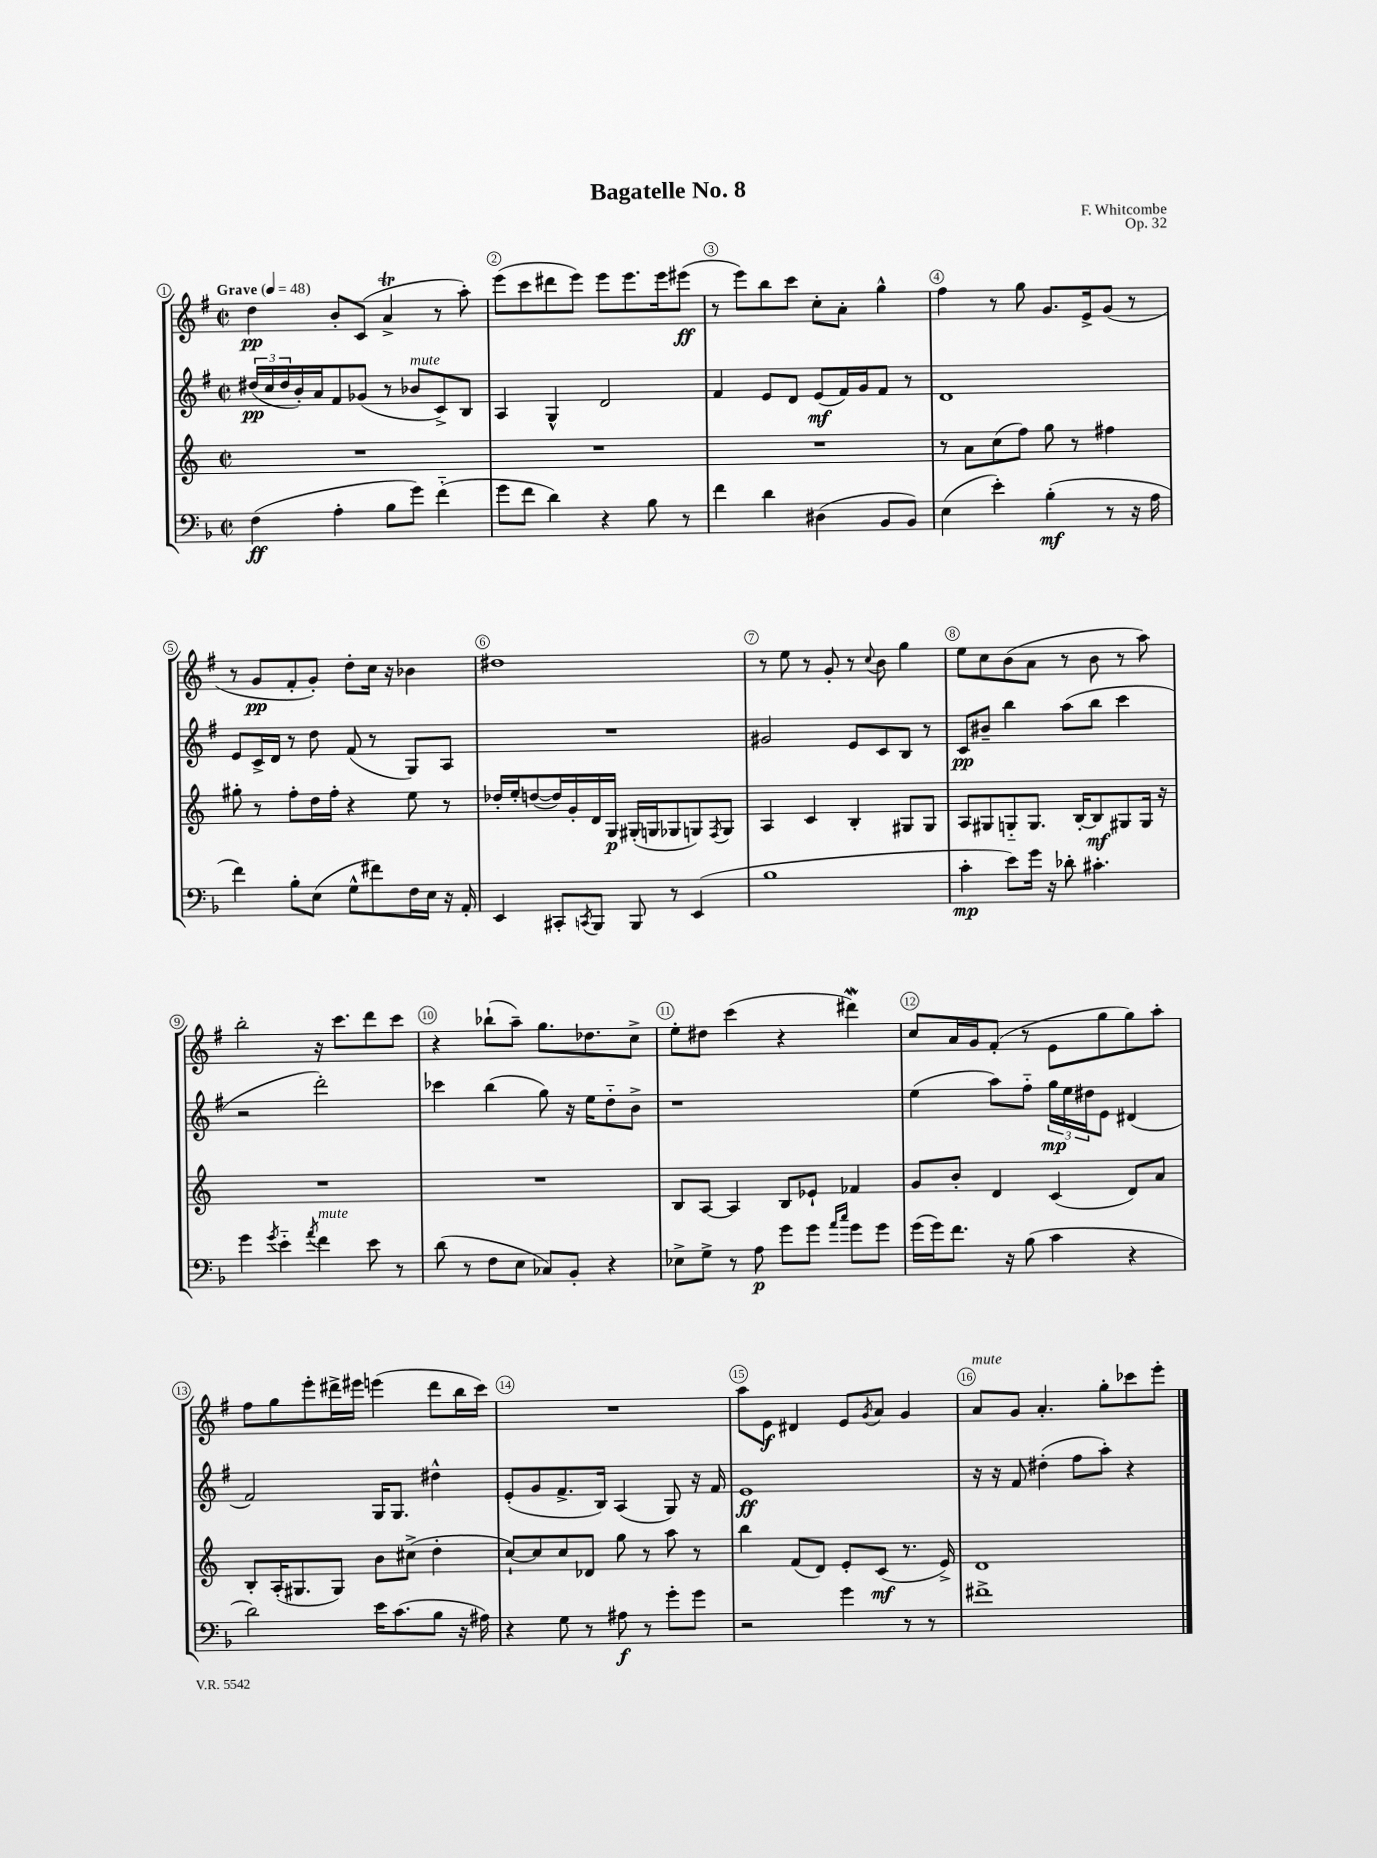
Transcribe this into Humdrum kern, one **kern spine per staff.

**kern	**dynam	**kern	**dynam	**kern	**dynam	**kern	**dynam
*part4	*part4	*part3	*part3	*part2	*part2	*part1	*part1
*staff4	*staff4	*staff3	*staff3	*staff2	*staff2	*staff1	*staff1
*clefF4	*	*clefG2	*	*clefG2	*	*clefG2	*
*k[b-]	*	*k[]	*	*k[f#]	*	*k[f#]	*
*M2/2	*	*M2/2	*	*M2/2	*	*M2/2	*
*met(c|)	*	*met(c|)	*	*met(c|)	*	*met(c|)	*
*MM48	*	*MM48	*	*MM48	*	*MM48	*
=1	=1	=1	=1	=1	=1	=1	=1
!	!	!	!	!	!	!LO:TX:a:B:t=Grave	!
(4F\	ff	1r	.	(24dd#X/LL	pp	4dd\	pp
.	.	.	.	24cc/	.	.	.
.	.	.	.	24dd#/	.	.	.
.	.	.	.	16b'/)	.	.	.
.	.	.	.	16a/J	.	.	.
4A'\	.	.	.	8f#/	.	8b'/L	.
.	.	.	.	(8g-X/J	.	(8c/J	.
8B-\L	.	.	.	8r	.	4aT^/	.
!	!	!	!	!LO:TX:a:i:t=mute	!	!	!
8g\J)	.	.	.	8b-X/L	.	.	.
(4f\	.	.	.	8c^/)	.	8r	.
.	.	.	.	8B/J	.	8aa'\)	.
=2	=2	=2	=2	=2	=2	=2	=2
8g\L	.	1r	.	4A/	.	(8eee\L	.
8f\J	.	.	.	.	.	8ccc\	.
4d\)	.	.	.	4G^^/	.	8ddd#X\	.
.	.	.	.	.	.	8eee\J)	.
4r	.	.	.	2d/	.	8eee\L	.
.	.	.	.	.	.	8.eee\	.
8B-\	.	.	.	.	.	.	.
.	.	.	.	.	.	16eee\k	.
8r	.	.	.	.	.	(8eee#X\J	ff
=3	=3	=3	=3	=3	=3	=3	=3
4f\	.	1r	.	4f#/	.	8r	.
.	.	.	.	.	.	8eee\L)	.
4d\	.	.	.	8e/L	.	8bb\	.
.	.	.	.	8d/J	.	8ccc\J	.
(4D#X\	.	.	.	(8e/L	mf	8cc'\L	.
.	.	.	.	16f#/L)	.	8a'\J	.
.	.	.	.	16g/J	.	.	.
8BB-/L	.	.	.	8f#/J	.	4gg^^\	.
8BB-/J)	.	.	.	8r	.	.	.
=4	=4	=4	=4	=4	=4	=4	=4
(4E\	.	8r	.	1d	.	4ff#\	.
.	.	8a\L	.	.	.	.	.
4e'\)	.	(8cc\	.	.	.	8r	.
.	.	8ff\J)	.	.	.	8gg\	.
(4B-'\	mf	8gg\	.	.	.	8.g/L	.
.	.	8r	.	.	.	.	.
.	.	.	.	.	.	16e^/k	.
8r	.	4ff#X\	.	.	.	(8g/J	.
16r	.	.	.	.	.	8r	.
16A\	.	.	.	.	.	.	.
!!LO:LB:g=z
=5	=5	=5	=5	=5	=5	=5	=5
4f\)	.	8gg#X'\	.	8e/L	.	8r	.
.	.	8r	.	16c^/L	.	8g/L	pp
.	.	.	.	16d/JJ	.	.	.
8B-'\L	.	8ff'\L	.	8r	.	8f#'/	.
(8E\J	.	16dd\L	.	8dd\	.	8g'/J)	.
.	.	16ff'\JJ	.	.	.	.	.
8G^^\L	.	4r	.	(8f#/	.	8dd'\L	.
8f#X\)	.	.	.	8r	.	16cc\Jk	.
.	.	.	.	.	.	16r	.
16F\L	.	8ee\	.	8G/L)	.	4b-X\	.
16E\JJ	.	.	.	.	.	.	.
16r	.	8r	.	8A/J	.	.	.
16AA'/	.	.	.	.	.	.	.
=6	=6	=6	=6	=6	=6	=6	=6
4EE/	.	16dd-X'/LL	.	1r	.	1dd#X	.
.	.	16ee'/J	.	.	.	.	.
.	.	([8ddn/	.	.	.	.	.
8CC#X'/L	.	16dd/L])	.	.	.	.	.
.	.	16g'/	.	.	.	.	.
8qCCn/	.	.	.	.	.	.	.
8BBB-/J	.	16d/	.	.	.	.	.
.	.	16G/JJ	p	.	.	.	.
8BBB-/	.	(16G#X'/LL	.	.	.	.	.
.	.	16Gn/J	.	.	.	.	.
8r	.	8G-X/	.	.	.	.	.
(4EE/	.	8Gn/)	.	.	.	.	.
.	.	8qF/	.	.	.	.	.
.	.	8G/J	.	.	.	.	.
=7	=7	=7	=7	=7	=7	=7	=7
1B-	.	4A/	.	2g#X/	.	8r	.
.	.	.	.	.	.	8ee\	.
.	.	4c/	.	.	.	8r	.
.	.	.	.	.	.	8g'/	.
.	.	4B'/	.	8e/L	.	8r	.
.	.	.	.	.	.	8qqcc/	.
.	.	.	.	8c/	.	8b\	.
.	.	8G#X/L	.	8B/J	.	4gg\	.
.	.	8G#/J	.	8r	.	.	.
=8	=8	=8	=8	=8	=8	=8	=8
4c'\	mp	8A/L	.	8c/L	pp	8ee\L	.
.	.	8G#X/	.	8b#X~/J	.	8cc\	.
8e\L)	.	8Gn/	.	4bb\	.	(8b\	.
16g\Jk	.	8.G/J	.	.	.	8a\J	.
16r	.	.	.	.	.	.	.
8d-X'\	.	.	.	(8aa\L	.	8r	.
.	.	[16B'/KL	.	.	.	.	.
4.c#X'\	.	8B/]	mf	8bb\J	.	8b\	.
.	.	8G#X/	.	4ccc\	.	8r	.
.	.	16G#/Jk	.	.	.	8aa\)	.
.	.	16r	.	.	.	.	.
!!LO:LB:g=z
=9	=9	=9	=9	=9	=9	=9	=9
4g\	.	1r	.	2r	.	2bb'\	.
8qg/	.	.	.	.	.	.	.
4e\	.	.	.	.	.	.	.
8qa/	.	.	.	.	.	.	.
!LO:TX:a:i:t=mute	!	!	!	!	!	!	!
4f\	.	.	.	2ddd'\)	.	16r	.
.	.	.	.	.	.	8.ccc\L	.
8e\	.	.	.	.	.	8ddd\	.
8r	.	.	.	.	.	8ccc\J	.
=10	=10	=10	=10	=10	=10	=10	=10
(8d\	.	1r	.	4ccc-X\	.	4r	.
8r	.	.	.	.	.	.	.
8F\L	.	.	.	(4bb\	.	(8bb-X`\L	.
8E\J	.	.	.	.	.	8aa~\J)	.
8C-X/L)	.	.	.	8gg\)	.	8.gg\L	.
8BB-'/J	.	.	.	16r	.	.	.
.	.	.	.	16ee\KL	.	8.dd-X\	.
4r	.	.	.	8dd\	.	.	.
.	.	.	.	8b^\J	.	8cc^\J	.
=11	=11	=11	=11	=11	=11	=11	=11
8E-X^\L	.	8B/L	.	1r	.	8ee'\L	.
8G^\J	.	[8A/J	.	.	.	8dd#X\J	.
8r	.	4A/]	.	.	.	(4ccc\	.
8A\	p	.	.	.	.	.	.
8g\L	.	8B/L	.	.	.	4r	.
8g\J	.	8e-X`/J	.	.	.	.	.
16qqa/LL	.	.	.	.	.	.	.
16qqcc/JJ	.	.	.	.	.	.	.
8g\L	.	4f-X/	.	.	.	4ddd#XW\)	.
8g\J	.	.	.	.	.	.	.
=12	=12	=12	=12	=12	=12	=12	=12
(16g\LL	.	8g/L	.	(4ee\	.	8cc/L	.
16g\J)	.	.	.	.	.	.	.
8.f\J	.	8b'/J	.	.	.	16a/L	.
.	.	.	.	.	.	16g/J	.
.	.	4d/	.	8aa\L)	.	(8f#'/J	.
16r	.	.	.	.	.	.	.
(8B-\	.	.	.	8ff#\J	.	8r	.
4c\	.	(4c/	.	24gg\LL	mp	8e\L	.
.	.	.	.	24ee\	.	.	.
.	.	.	.	24dd#X\J	.	.	.
.	.	.	.	8e\J	.	8gg\	.
4r	.	8d/L)	.	(4d#X/	.	8gg\)	.
.	.	8a/J	.	.	.	8aa'\J	.
!!LO:LB:g=z
=13	=13	=13	=13	=13	=13	=13	=13
2d\)	.	8B'/L	.	2f#/)	.	8ff#\L	.
.	.	(16A'/K	.	.	.	8gg\	.
.	.	8.G#X/	.	.	.	.	.
.	.	.	.	.	.	8eee'\	.
.	.	8G#/J)	.	.	.	16ddd#X^\L	.
.	.	.	.	.	.	16eee#X\JJ	.
16e\KL	.	8b\L	.	16G/KL	.	(4eeen\	.
(8.c\	.	.	.	8.G/J	.	.	.
.	.	(8cc#X^\J	.	.	.	.	.
8B-\J	.	4dd'\	.	4dd#X^^\	.	8ddd#\L	.
16r	.	.	.	.	.	16bb\L	.
16A#X\)	.	.	.	.	.	16ccc\JJ)	.
=14	=14	=14	=14	=14	=14	=14	=14
4r	.	[8cc`/L)	.	(8e'/L	.	1r	.
.	.	8cc/]	.	8g/	.	.	.
8G\	.	8cc/	.	8.f#^/	.	.	.
8r	.	8d-X/J	.	.	.	.	.
.	.	.	.	16B/Jk)	.	.	.
8A#X\	f	8gg\	.	(4A/	.	.	.
8r	.	8r	.	.	.	.	.
8g'\L	.	8aa\	.	8G/)	.	.	.
8g\J	.	8r	.	16r	.	.	.
.	.	.	.	16f#/	.	.	.
=15	=15	=15	=15	=15	=15	=15	=15
2r	.	4bb\	.	1e	ff	8aa\L	.
.	.	.	.	.	.	8e\J	f
.	.	(8f/L	.	.	.	4d#X/	.
.	.	8d/J)	.	.	.	.	.
4g\	.	8e'/L	.	.	.	8e/L	.
.	.	.	.	.	.	8qg/	.
.	.	(8c/J	mf	.	.	8a/J	.
8r	.	8.r	.	.	.	4g/	.
8r	.	.	.	.	.	.	.
.	.	16e^/)	.	.	.	.	.
=16	=16	=16	=16	=16	=16	=16	=16
!	!	!	!	!	!	!LO:TX:a:i:t=mute	!
1f#X^	.	1d	.	16r	.	8a/L	.
.	.	.	.	16r	.	.	.
.	.	.	.	8f#/	.	8g/J	.
.	.	.	.	(4dd#X'\	.	4.a'/	.
.	.	.	.	8ff#\L	.	.	.
.	.	.	.	8aa'\J)	.	8gg'\L	.
.	.	.	.	4r	.	8ccc-X\	.
.	.	.	.	.	.	8eee'\J	.
==	==	==	==	==	==	==	==
*-	*-	*-	*-	*-	*-	*-	*-
